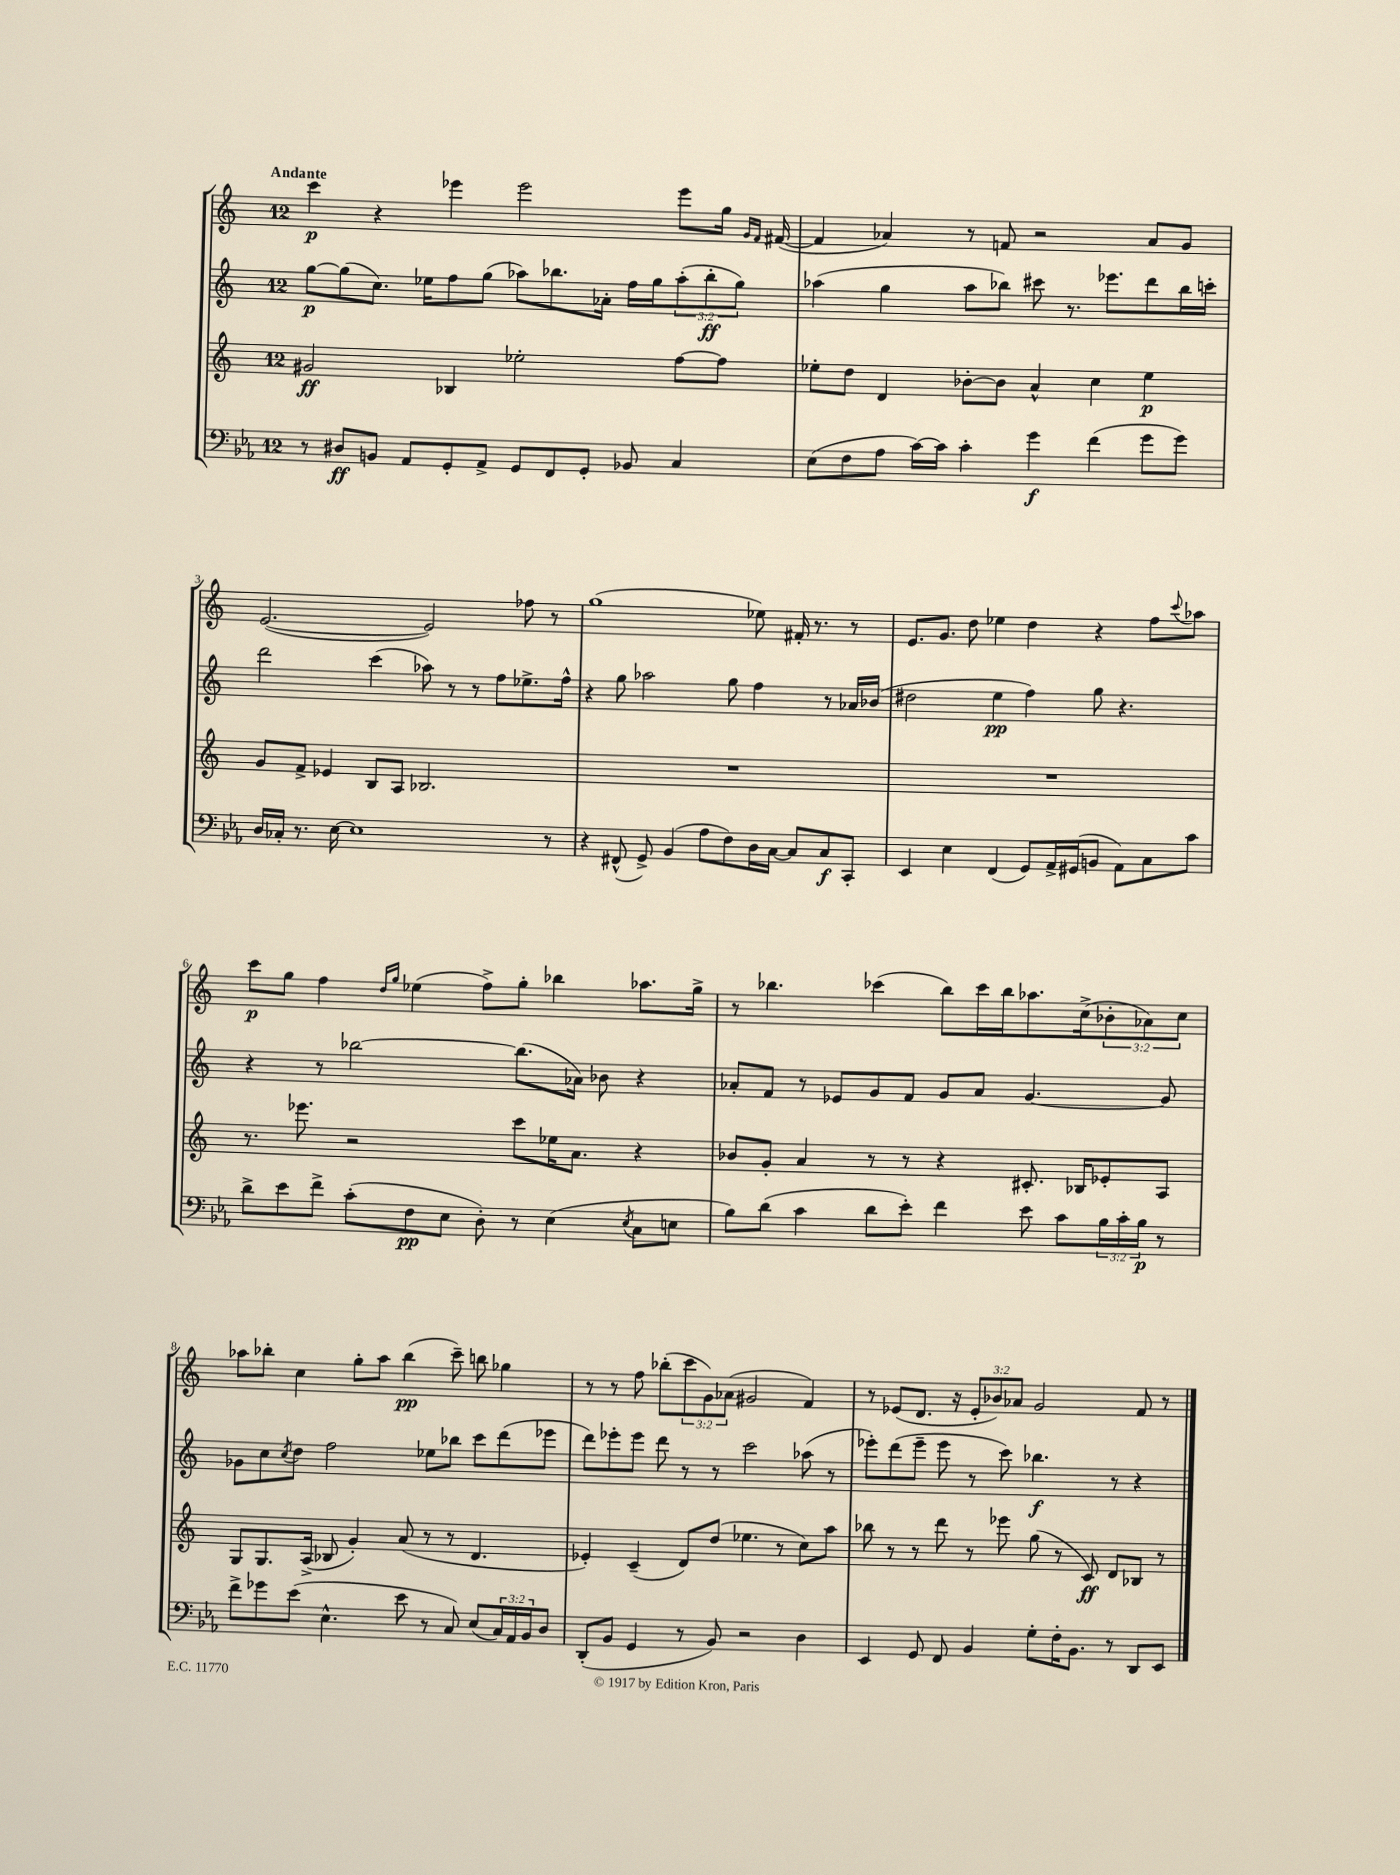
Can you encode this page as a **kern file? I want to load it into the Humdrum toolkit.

**kern	**kern	**kern	**kern
*staff4	*staff3	*staff2	*staff1
*clefF4	*clefG2	*clefG2	*clefG2
*k[b-e-a-]	*k[]	*k[]	*k[]
*M12/8	*M12/8	*M12/8	*M12/8
8r	2g#	[8gg	4ccc
8D#	.	(8gg]	.
8BB	.	8.cc)	4r
8AA-	.	.	.
.	.	16ee-	.
8GG'	4B-	8ff	4eee-
8AA-^	.	(8gg	.
8GG	2ee-'	8aa-)	2eee-
8FF	.	8.bb-	.
8GG'	.	.	.
.	.	16a-'	.
8BB-	.	16ff	.
.	.	16gg	.
4C	[8ff	(12aa-'	8eee-
.	.	12bb-'	.
.	8ff]	.	16gg
.	.	12gg)	.
.	.	.	16qqg
.	.	.	16qqf
.	.	.	([16f#
=	=	=	=
(8E-	8ee-'	(4aa-	4f#]
8F	8dd	.	.
8A-	4d	4gg	4a-)
[16c)	.	.	.
16c]	.	.	.
4c'	[8b-'	8aa-	8r
.	8b-]	8bb-)	8f
4g	4a^^	8ccc#	2r
.	.	8.r	.
(4f	4cc	.	.
.	.	8.eee-	.
8g	4ee-	8ddd	8a-
8g)	.	16bb-	8g
.	.	16ccc'	.
=	=	=	=
16D	8g	2ddd	([2.e
16C-'	.	.	.
8.r	8f^	.	.
.	4e-	.	.
[16E-	.	.	.
1E-]	.	.	.
.	8B	(4ccc	.
.	8A	.	.
.	2.B-	8aa-)	2e])
.	.	8r	.
.	.	8r	.
.	.	8ff	.
.	.	8.ee-^	8ff-
8r	.	.	8r
.	.	16ff^^	.
=	=	=	=
4r	1.r	4r	(1gg
(8FF#^^	.	8gg	.
8GG^)	.	2aa-	.
(4BB-	.	.	.
8A-	.	.	.
8F)	.	8gg	.
16D	.	4ff	8ee-)
[16C	.	.	.
8C]	.	.	16f#'
.	.	.	8.r
8C	.	8r	.
8CC'	.	16a-	8r
.	.	(16b-	.
=	=	=	=
4EE-	1.r	2dd#	8.e
.	.	.	8.g
4E-	.	.	.
.	.	.	8dd
(4FF	.	4ee	4ee-
8GG)	.	4ff)	4dd
16AA-^	.	.	.
(16GG#	.	.	.
8BB	.	8gg	4r
8AA-)	.	4.r	.
8C	.	.	8ff
.	.	.	8qqccc
8c	.	.	8aa-
=	=	=	=
8d^	8.r	4r	8ccc
8e-	.	.	8gg
.	8.eee-	.	.
8f^	.	8r	4ff
(8c'	2r	[2bb-	.
.	.	.	16qqdd
.	.	.	16qqgg
8F	.	.	(4ee-
8E-	.	.	.
8D')	.	.	8ff^)
8r	8ccc	(8.bb-]	8gg'
(4E-	16ee-	.	4bb-
.	8.a	16a-)	.
.	.	8b-	.
8qE-	.	.	.
8C	4r	4r	8.aa-
8E	.	.	.
.	.	.	16gg^
=	=	=	=
8B-)	8b-	8a-'	8r
(8d	8g'	8f	4.bb-
4c	4a	8r	.
.	.	8e-	.
8d	8r	8g	(4ccc-
8e-')	8r	8f	.
4f	4r	8g	8bb-)
.	.	8a-	16ccc-
.	.	.	16bb-
8e-	8.c#'	[4.g	8.aa-
8c	.	.	.
.	16B-	.	(16cc^
24B-	8e-'	.	12b-'
24c'	.	.	.
24B-	.	.	12a-)
8r	8A	8g]	.
.	.	.	12cc
=	=	=	=
8f^	8G	8g-	8aa-
8g-	8.G	8cc	8bb-'
.	.	8qcc	.
(8e-	.	8dd	4cc
.	(16A^	.	.
4.E-^^	8B-	2ff	.
.	4g')	.	8gg'
.	.	.	8aa-
8e-	(8a	.	(4bb-
8r	8r	8ee-	.
8C)	8r	8bb-	8ccc~)
(8E-	4.d	8ccc	8bb
24C)	.	(8ddd	4gg-
24AA-	.	.	.
24BB-	.	.	.
8D	.	8eee-	.
=	=	=	=
(8DD'	4e-')	8ddd)	8r
8BB-	.	8eee-'	8r
4GG	(4c~	8eee-	8ff
.	.	8ddd	(8bb-'
8r	8d)	8r	12ccc
.	.	.	12g)
8BB-)	(8dd	8r	.
.	.	.	(12a-
2r	4.ee-	2ccc	2g#
.	8r	.	.
4D	8cc)	(8aa-	4f)
.	8aa	8r	.
=	=	=	=
4EE-	8bb-	8eee-')	8r
.	8r	(8ddd	(8e-
8GG	8r	8eee-~	8.d
8FF	8ddd	8eee-	.
.	.	.	16r
4BB-	8r	8r	12e-'
.	.	.	12b-)
.	8eee-	8ccc)	.
.	.	.	12a-
8G'	(8gg	4.bb-	2g
16F'	8r	.	.
8.BB-	.	.	.
.	8c)	.	.
8r	8d	8r	.
8DD	8B-	4r	8f
8EE-	8r	.	8r
==	==	==	==
*-	*-	*-	*-
